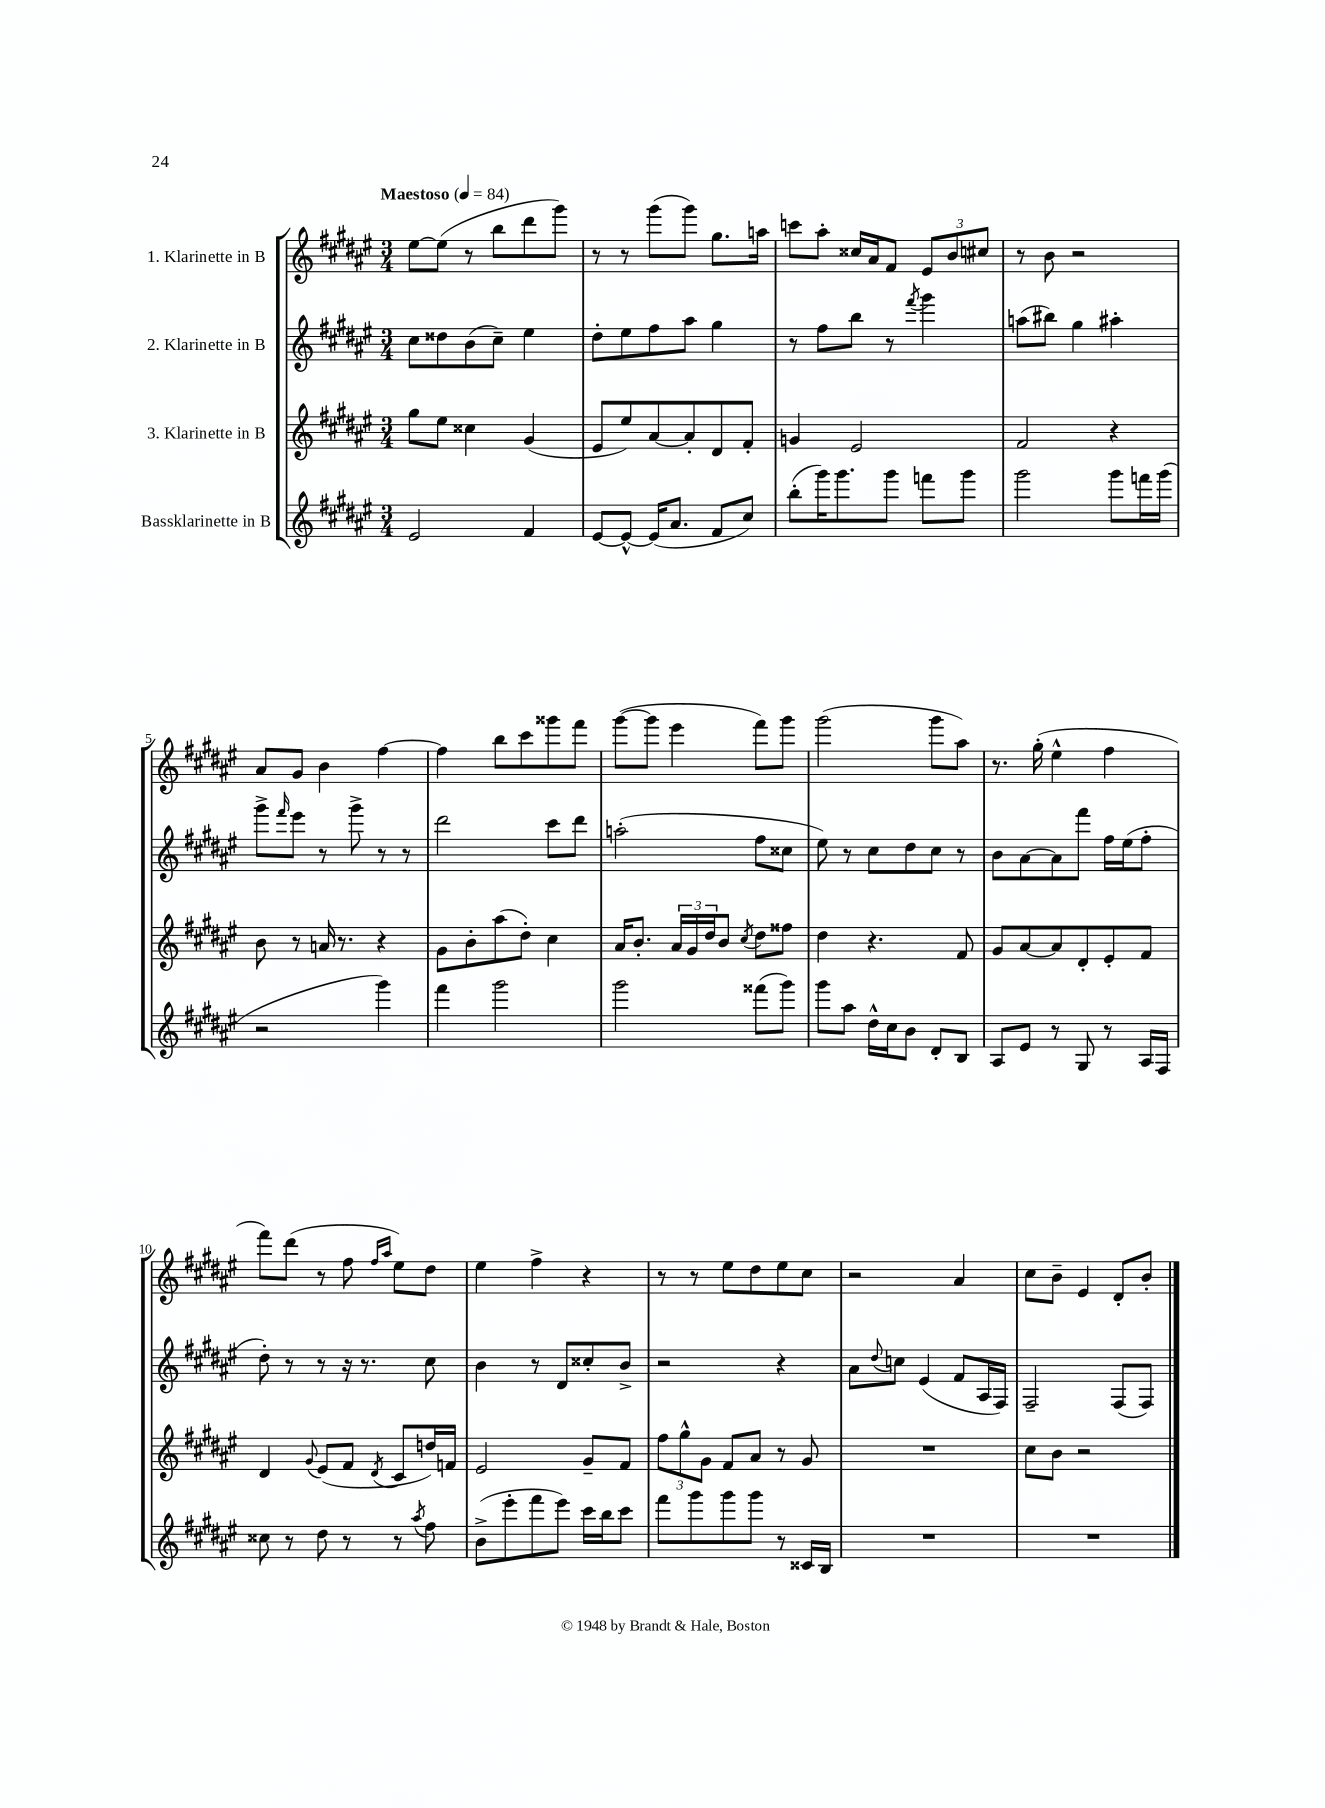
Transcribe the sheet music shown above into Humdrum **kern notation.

**kern	**kern	**kern	**kern
*staff4	*staff3	*staff2	*staff1
*clefG2	*clefG2	*clefG2	*clefG2
*k[f#c#g#d#a#e#]	*k[f#c#g#d#a#e#]	*k[f#c#g#d#a#e#]	*k[f#c#g#d#a#e#]
*M3/4	*M3/4	*M3/4	*M3/4
*MM84	*MM84	*MM84	*MM84
2e#/	8gg#\L	8cc#\L	[8ee#\L
.	8ee#\J	8dd##\	(8ee#\]J
.	4cc##\	(8b\	8r
.	.	8cc#~\J)	8bb\L
4f#/	(4g#/	4ee#\	8ddd#\
.	.	.	8ggg#\J)
=	=	=	=
[8e#/L	8e#/L	8dd#'\L	8r
8e#^^/_J	8ee#/)	8ee#\	8r
(16e#/]LK	[8a#/	8ff#\	(8ggg#\L
8.a#/J	.	.	.
.	8a#'/]	8aa#\J	8ggg#\J)
8f#/L	8d#/	4gg#\	8.gg#\L
8cc#/J)	8f#'/J	.	.
.	.	.	16aa\Jk
=	=	=	=
(8bb'\L	4g/	8r	8ccc\L
16ggg#\K)	.	8ff#\L	8aa#'\J
8.ggg#\	.	.	.
.	2e#/	8bb\J	16cc##/LL
.	.	.	16a#/J
8ggg#\J	.	8r	8f#/J
.	.	8qfff#/	.
8fff\L	.	4ggg#\	12e#/L
.	.	.	12b/
8ggg#\J	.	.	.
.	.	.	12cc#/J
=	=	=	=
2ggg#\	2f#/	(8aa\L	8r
.	.	8bb#\J)	8b\
.	.	4gg#\	2r
8ggg#\L	4r	4aa#'\	.
16fff\L	.	.	.
(16ggg#\JJ	.	.	.
=	=	=	=
2r	8b\	8ggg#^\L	8a#/L
.	.	16qqfff#/	.
.	8r	8eee#\J	8g#/J
.	16a/	8r	4b\
.	8.r	.	.
.	.	8ggg#^\	.
4ggg#\)	4r	8r	[4ff#\
.	.	8r	.
=	=	=	=
4fff#\	8g#\L	2ddd#\	4ff#\]
.	8b'\	.	.
2ggg#\	(8aa#\	.	8bb\L
.	8dd#'\J)	.	8ccc#\
.	4cc#\	8ccc#\L	8ggg##\
.	.	8ddd#\J	8fff#\J
=	=	=	=
2ggg#\	16a#/LK	(2aa'\	([8ggg#\L
.	8.b'/J	.	.
.	.	.	8ggg#\]J
.	24a#/LL	.	4eee#\
.	24g#/	.	.
.	24dd#/J	.	.
.	8b/J	.	.
.	8qcc#/	.	.
(8fff##\L	8dd#\L	8ff#\L	8fff#\L)
8ggg#\J)	8ff##\J	8cc##\J	8ggg#\J
=	=	=	=
8ggg#\L	4dd#\	8ee#\)	(2ggg#\
8aa#\J	.	8r	.
16dd#^^\LL	4.r	8cc#\L	.
16cc#\J	.	.	.
8b\J	.	8dd#\	.
8d#'/L	.	8cc#\J	8ggg#\L
8B/J	8f#/	8r	8aa#\J)
=	=	=	=
8A#/L	8g#/L	8b\L	8.r
8e#/J	[8a#/	[8a#\	.
.	.	.	(16gg#'\
8r	8a#/]	8a#\]	4ee#^^\
8G#/	8d#'/	8fff#\J	.
8r	8e#'/	16ff#\LL	4ff#\
.	.	(16ee#\J	.
16A#/LL	8f#/J	8ff#'\J	.
16F#/JJ	.	.	.
=	=	=	=
8cc##\	4d#/	8dd#'\)	8fff#\L)
8r	.	8r	(8ddd#\J
.	8qqg#/	.	.
8dd#\	(8e#/L	8r	8r
8r	8f#/J	16r	8ff#\
.	.	8.r	.
.	.	.	16qqff#/LL
.	8qd#/	.	16qqaa#/JJ
8r	8c#/L	.	8ee#\L)
8qaa#/	.	.	.
8ff#\	16dd/L)	8cc#\	8dd#\J
.	16f/JJ	.	.
=	=	=	=
(8b^\L	2e#/	4b\	4ee#\
8eee#'\	.	.	.
8fff#\	.	8r	4ff#^\
8eee#\J)	.	8d#/L	.
16ccc#\LL	8g#~/L	8cc##'/	4r
16bb\J	.	.	.
8ccc#\J	8f#/J	8b^/J	.
=	=	=	=
8fff#\L	12ff#\L	2r	8r
.	12gg#^^\	.	.
8ggg#\	.	.	8r
.	12g#\J	.	.
8ggg#\	8f#/L	.	8ee#\L
8ggg#\J	8a#/J	.	8dd#\
8r	8r	4r	8ee#\
16c##/LL	8g#/	.	8cc#\J
16B/JJ	.	.	.
=	=	=	=
2.r	2.r	8a#\L	2r
.	.	8qqdd#/	.
.	.	8cc\J	.
.	.	(4e#/	.
.	.	8f#/L	4a#/
.	.	16A#/L	.
.	.	16F#/JJ)	.
=	=	=	=
2.r	8cc#\L	2F#~/	8cc#\L
.	8b\J	.	8b~\J
.	2r	.	4e#/
.	.	(8F#/L	8d#'/L
.	.	8F#/J)	8b'/J
==	==	==	==
*-	*-	*-	*-
